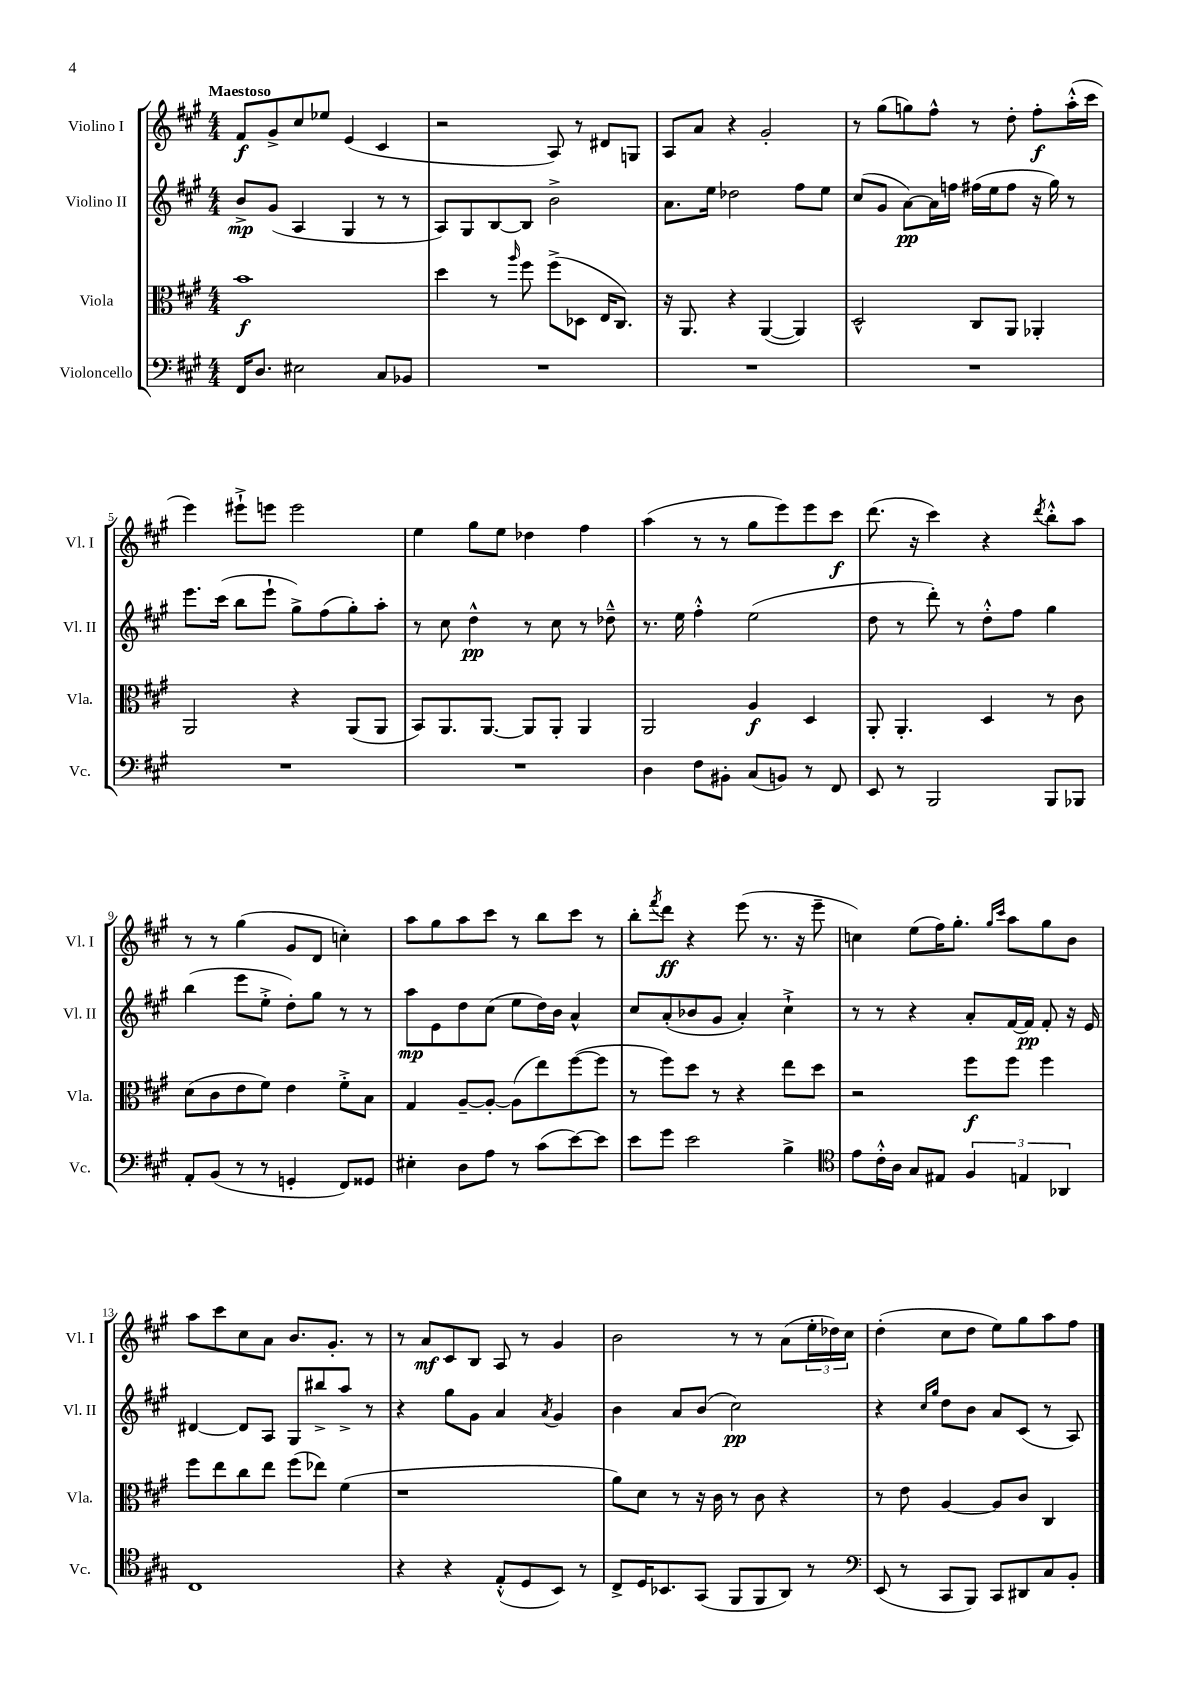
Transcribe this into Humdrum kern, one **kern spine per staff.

**kern	**kern	**kern	**kern
*staff4	*staff3	*staff2	*staff1
*clefF4	*clefC3	*clefG2	*clefG2
*k[f#c#g#]	*k[f#c#g#]	*k[f#c#g#]	*k[f#c#g#]
*M4/4	*M4/4	*M4/4	*M4/4
16FF#/LK	1b	8b^/L	8f#/L
8.D/J	.	.	.
.	.	(8g#/J	8g#^/
2E#\	.	4A/	8cc#/
.	.	.	8ee-/J
.	.	4G#/	(4e/
8C#/L	.	8r	4c#/
8BB-/J	.	8r	.
=	=	=	=
1r	4dd\	8A/L)	2r
.	.	8G#/	.
.	8r	[8B/	.
.	16qqaa/	.	.
.	8ff#\	8B/]J	.
.	(8ff#^\L	2b^\	8A/)
.	8D-\J	.	8r
.	16E/LK	.	8d#/L
.	8.C#/J)	.	.
.	.	.	8G/J
=	=	=	=
1r	16r	8.a\L	8A/L
.	8.AA/	.	.
.	.	.	8a/J
.	.	16ee\Jk	.
.	4r	2dd-\	4r
.	([4AA/	.	2g#'/
.	4AA/])	8ff#\L	.
.	.	8ee\J	.
=	=	=	=
1r	2D^^/	(8cc#/L	8r
.	.	8g#/J	(8gg#\L
.	.	[8a\L)	8gg\)
.	.	16a\]L	8ff#^^\J
.	.	16ff\JJ	.
.	8C#/L	(16ff#\LL	8r
.	.	16ee\J	.
.	8AA/J	8ff#\J	8dd'\
.	4AA-'/	16r	8ff#'\L
.	.	16gg#\)	.
.	.	8r	(16aa'^^\L
.	.	.	16ccc#\JJ
=	=	=	=
1r	2AA/	8.eee\L	4eee\)
.	.	(16ccc#\Jk	.
.	.	8bb\L	8eee#`^\L
.	.	8eee`\J	8eee\J
.	4r	8gg#^\L)	2eee\
.	.	(8ff#\	.
.	(8AA/L	8gg#'\)	.
.	8AA/J	8aa'\J	.
=	=	=	=
1r	8BB/L)	8r	4ee\
.	8.AA/	8cc#\	.
.	.	4dd^^\	8gg#\L
.	[8.AA/J	.	.
.	.	.	8ee\J
.	8AA/]L	8r	4dd-\
.	8AA'/J	8cc#\	.
.	4AA/	8r	4ff#\
.	.	8dd-~^^\	.
=	=	=	=
4D\	2AA/	8.r	(4aa\
.	.	16ee\	.
8F#\L	.	4ff#'^^\	8r
8BB#'\J	.	.	8r
(8C#/L	4A/	(2ee\	8gg#\L
8BB/J)	.	.	8eee\)
8r	4D/	.	8eee\
8FF#/	.	.	8ccc#\J
=	=	=	=
8EE/	8AA'/	8dd\	(8.ddd\
8r	4.AA'/	8r	.
.	.	.	16r
2BBB/	.	8ddd'\)	4ccc#\)
.	.	8r	.
.	4D/	8dd'^^\L	4r
.	.	8ff#\J	.
.	.	.	8qddd/
8BBB/L	8r	4gg#\	8bb'^^\L
8BBB-/J	8c#\	.	8aa\J
=	=	=	=
8AA'/L	(8d\L	(4bb\	8r
(8BB/J	8c#\	.	8r
8r	8e\	8eee\L	(4gg#\
8r	8f#\J)	8ee'^\J	.
4GG'/	4e\	8dd'\L)	8g#/L
.	.	8gg#\J	8d/J
8FF#/L)	8f#'^\L	8r	4cc'\)
8GG##/J	8B\J	8r	.
=	=	=	=
4E#'\	4G#/	8aa\L	8aa\L
.	.	8e\	8gg#\
8D\L	[8A~/L	8dd\	8aa\
8A\J	8A'/_J	(8cc#\J	8ccc#\J
8r	(8A\]L	8ee\L	8r
(8c#\L	8ee\)	16dd\L)	8bb\L
.	.	16b\JJ	.
[8e\)	([8ff#\	4a^^/	8ccc#\J
8e\]J	8ff#\]J	.	8r
=	=	=	=
8e\L	8r	8cc#/L	8bb'\L
.	.	.	8qfff#/
8g#\J	8ff#\L)	(8a'/	8ddd\J
2e\	8dd\J	8b-/	4r
.	8r	8g#/J	.
.	4r	4a'/)	(8eee\
.	.	.	8.r
4B^\	8ee\L	4cc#`^\	.
.	.	.	16r
.	8dd\J	.	8eee~\
=	=	=	=
*clefC4	*	*	*
8e\L	2r	8r	4cc\)
16c#'^^\L	.	8r	.
16A\JJ	.	.	.
8G#/L	.	4r	(8ee\L
8E#/J	.	.	16ff#\K)
.	.	.	8.gg#'\J
6F#/	8ff#\L	8a'/L	.
.	.	.	16qqgg#/LL
.	.	.	16qqccc#/JJ
.	8ff#\J	[16f#/L	8aa\L
6E/	.	.	.
.	.	16f#/]JJ	.
.	4ff#\	8f#'/	8gg#\
6AA-/	.	.	.
.	.	16r	8b\J
.	.	16e/	.
=	=	=	=
1C#	8ff#\L	[4d#/	8aa\L
.	8ee\	.	8ccc#\
.	8cc#\	8d#/]L	8cc#\
.	8ee\J	8A/J	8a\J
.	(8ff#\L	8G#/L	8.b/L
.	8ee-\J)	8bb#^/	.
.	.	.	8.g#'/J
.	(4f#\	8aa^/J	.
.	.	8r	8r
=	=	=	=
4r	1r	4r	8r
.	.	.	8a/L
4r	.	8gg#\L	8c#/
.	.	8g#\J	8B/J
(8E'^^/L	.	4a/	8A/
8D/	.	.	8r
.	.	8qa/	.
8BB/J)	.	4g#/	4g#/
8r	.	.	.
=	=	=	=
8C#^/L	8a\L)	4b\	2b\
16D/K	8d\J	.	.
8.BB-/	.	.	.
.	8r	8a/L	.
(8GG#/J	16r	(8b/J	.
.	16c#\	.	.
8FF#/L	8r	2cc#\)	8r
8FF#/	8c#\	.	8r
8AA/J)	4r	.	(8a\L
8r	.	.	24ee'\L
.	.	.	24dd-\)
.	.	.	24cc#\JJ
=	=	=	=
*clefF4	*	*	*
(8EE/	8r	4r	(4dd'\
8r	8e\	.	.
.	.	16qqcc#/LL	.
.	.	16qqgg#/JJ	.
8CC#/L	[4A/	8dd\L	8cc#\L
8BBB/J)	.	8b\J	8dd\J
8CC#/L	8A/]L	8a/L	8ee\L)
8DD#/	8c#/J	(8c#/J	8gg#\
8C#/	4C#/	8r	8aa\
8BB'/J	.	8A/)	8ff#\J
==	==	==	==
*-	*-	*-	*-
